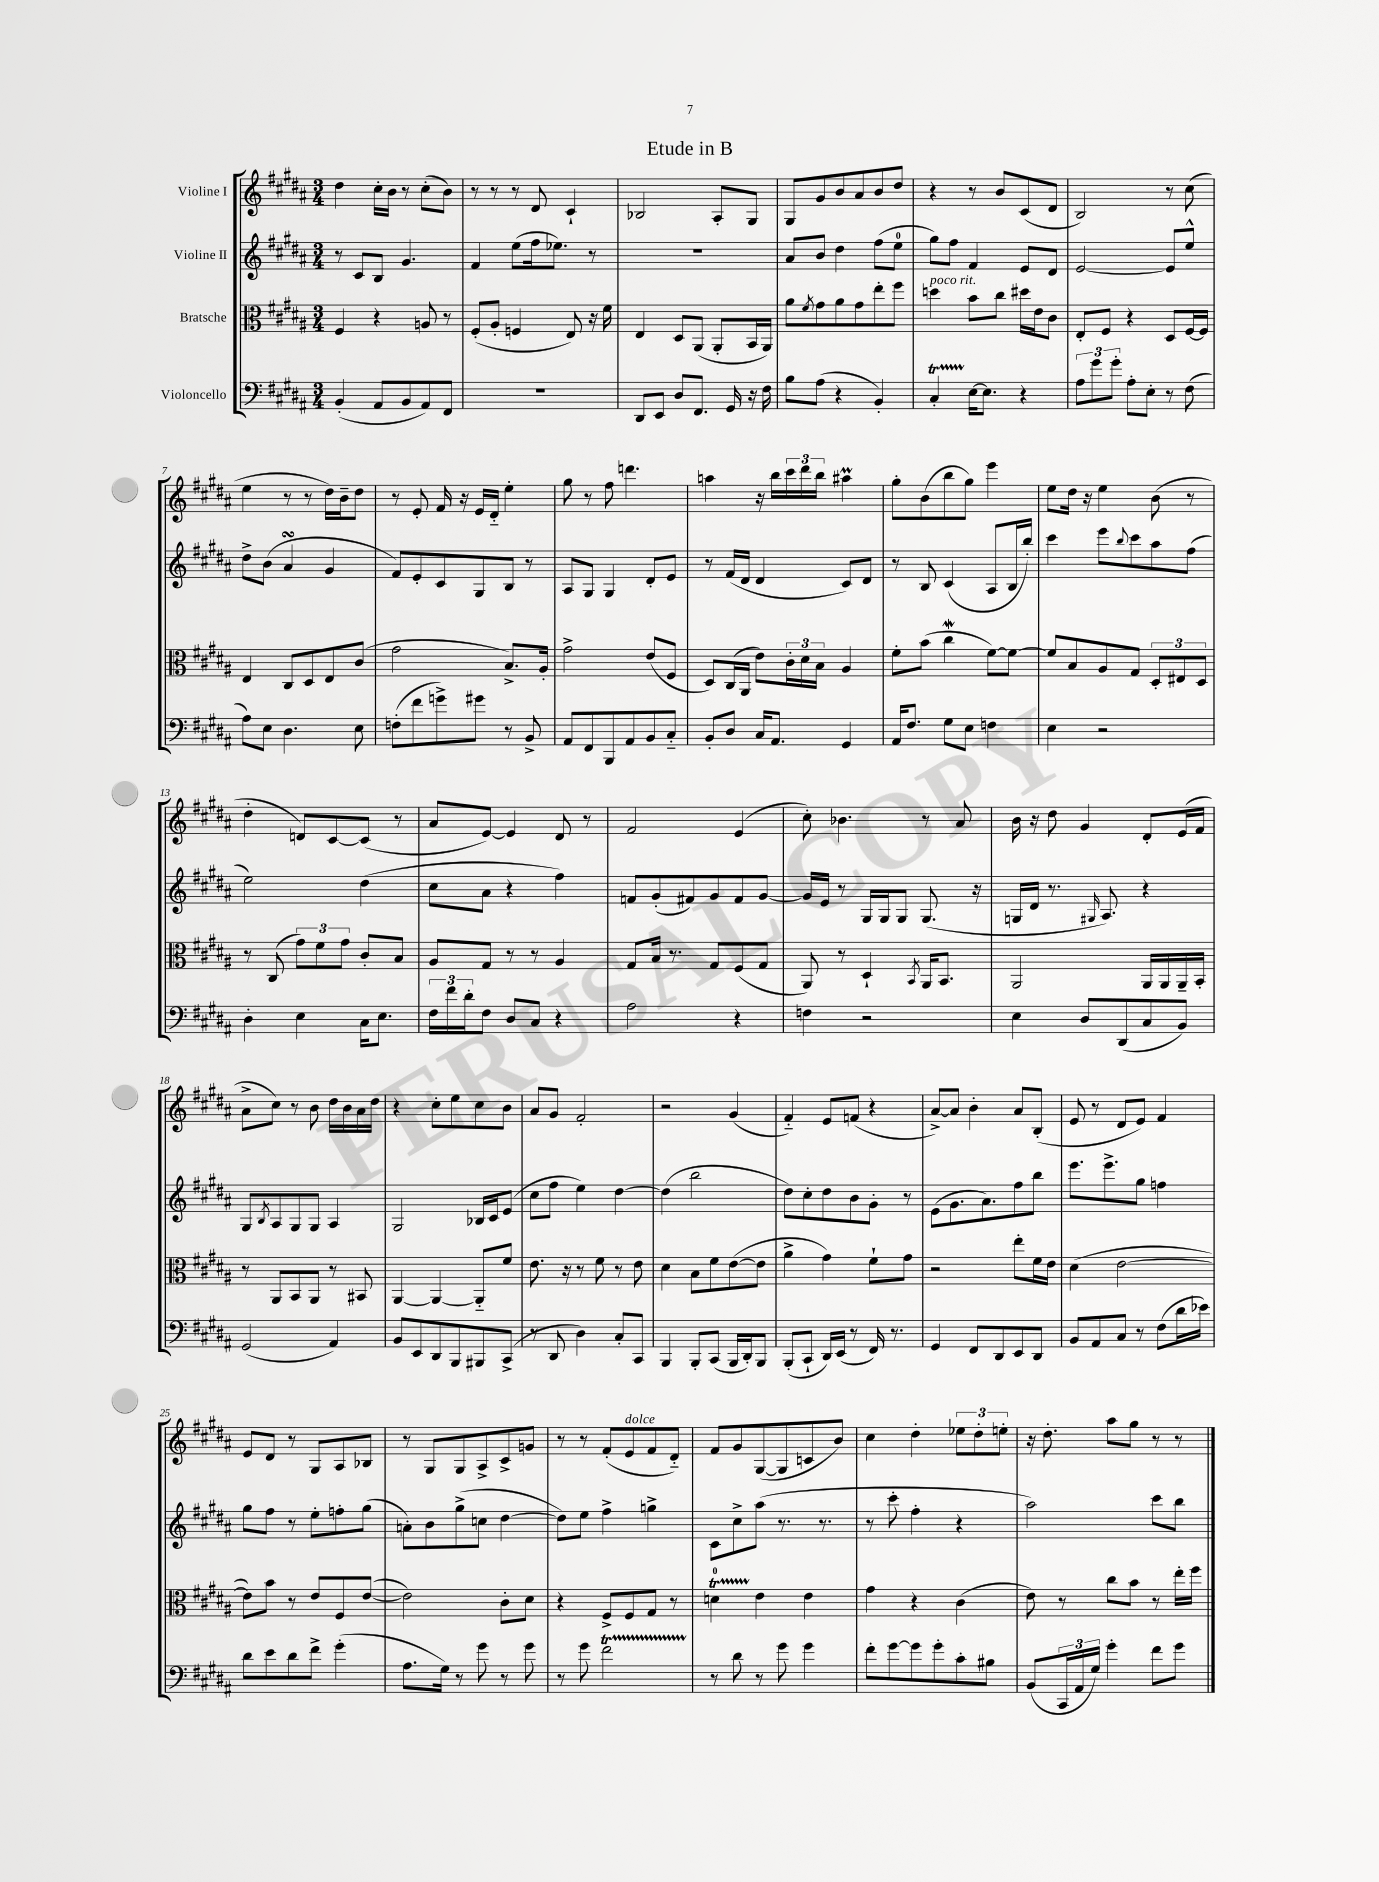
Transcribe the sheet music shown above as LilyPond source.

\header { title = "Etude in B" }
<<
\new StaffGroup <<
\new Staff = "s0" \with { instrumentName = "Violine I" } {
    \clef treble \key b \major \numericTimeSignature \time 3/4
    dis''4 cis''16-. b'16 r8 cis''8-.( b'8) |
    r8 r8 r8 dis'8 cis'4-! |
    bes2 ais8-. gis8 |
    gis8 gis'8 b'8 ais'8 b'8 dis''8 |
    r4 r8 b'8 cis'8( dis'8 |
    b2) r8 cis''8( |
    e''4 r8 r8 dis''16) b'16-- dis''8 |
    r8 e'8-. fis'16 r16 e'16 dis'16-_ e''4-. |
    gis''8 r8 fis''8 d'''4. |
    a''4 r16 b''16 \tuplet 3/2 { cis'''16 dis'''16 b''16 } ais''4\prall |
    gis''8-. b'8( b''8 gis''8) e'''4 |
    e''8 dis''16 r16 e''4 b'8( r8 |
    dis''4-. d'8) cis'8~ cis'8( r8 |
    ais'8 e'8~) e'4 dis'8 r8 |
    fis'2 e'4( |
    cis''8-.) bes'4. r8 ais'8 |
    b'16 r16 dis''8 gis'4 dis'8-. e'16( fis'16 |
    ais'8-> cis''8) r8 b'8 dis''16 b'16 ais'16 dis''16 |
    r4 cis''8-. e''8 cis''8 b'8 |
    ais'8 gis'8 fis'2-. |
    r2 gis'4( |
    fis'4-_) e'8 f'8( r4 |
    ais'8~->) ais'8 b'4-. ais'8 b8-.( |
    e'8 r8 dis'8 e'8) fis'4 |
    e'8 dis'8 r8 gis8 ais8 bes8 |
    r8 gis8 gis8 ais8-> cis'8-> g'8 |
    r8 r8 fis'8-.( e'8^\markup { \italic "dolce" } fis'8 dis'8-_) |
    fis'8 gis'8 gis8~( gis8 c'8 b'8) |
    cis''4 dis''4-. \tuplet 3/2 { ees''8 dis''8-. e''8-. } |
    r16 dis''8.-. ais''8 gis''8 r8 r8 \bar "|." |
}
\new Staff = "s1" \with { instrumentName = "Violine II" } {
    \clef treble \key b \major \numericTimeSignature \time 3/4
    r8 cis'8 b8 gis'4. |
    fis'4 e''8( fis''16 ees''8.) r8 |
    R2. |
    ais'8 b'8 dis''4 fis''8( e''8-0 |
    gis''8) fis''8 fis'4 e'8 dis'8 |
    e'2~ e'8 e''8-^ |
    dis''8-> b'8( ais'4\turn gis'4 |
    fis'8) e'8-. cis'8 gis8 b8 r8 |
    ais8 gis8 gis4 dis'8-. e'8 |
    r8 fis'16( dis'16 dis'4 cis'8) dis'8 |
    r8 b8 cis'4( ais8 b16 b''16-.) |
    cis'''4 e'''8 \appoggiatura { b''8 } cis'''8 ais''8 fis''8( |
    e''2) dis''4( |
    cis''8 ais'8 r4 fis''4) |
    f'8 gis'8-.( fis'8) gis'8 fis'8 gis'8~ |
    gis'16 e'16 r8 gis16 gis16 gis8 gis8.( r16 |
    g16 dis'16 r8. \grace { gis16 } ais8.) r4 |
    gis8 \acciaccatura { b8 } ais8 gis8 gis8 ais4 |
    gis2 bes16 cis'16 e'8( |
    cis''8 fis''8 e''4) dis''4~ |
    dis''4( b''2 |
    dis''8) cis''8-. dis''8 b'8 gis'8-. r8 |
    e'8( gis'8. ais'8.) fis''8 b''8 |
    e'''8. e'''8.-> gis''8 f''4 |
    gis''8 fis''8 r8 e''8-. f''8-. gis''8( |
    a'8-.) b'8 gis''8->( c''8 dis''4~ |
    dis''8) e''8 fis''4-> g''4-> |
    cis'8 cis''8-> ais''8( r8. r8. |
    r8 cis'''8-. fis''4-. r4 |
    ais''2) cis'''8 b''8 \bar "|." |
}
\new Staff = "s2" \with { instrumentName = "Bratsche" } {
    \clef alto \key b \major \numericTimeSignature \time 3/4
    fis4 r4 a8 r8 |
    fis8-.( ais8-. f4 e8) r16 fis'16 |
    e4 dis8 ais,8( ais,8-. b,16 ais,16) |
    ais'8 \acciaccatura { fis'8 } gis'8 ais'8 gis'8 e''8-. fis''8 |
    d''4^\markup { \italic "poco rit." } b'8 cis''8 dis''16 e'16 cis'8 |
    e8-. fis8 r4 dis8 fis16~ fis16 |
    e4 cis8 dis8 e8 cis'8( |
    gis'2 b8.->) ais16-. |
    gis'2-> e'8( fis8 |
    dis8) cis16( ais,16 e'8) \tuplet 3/2 { cis'16-. dis'16 b16 } ais4 |
    fis'8-. b'8( cis''4\mordent fis'8~) fis'8~ |
    fis'8 b8 ais8 gis8 \tuplet 3/2 { dis8-. eis8 dis8 } |
    r8 cis8( \tuplet 3/2 { gis'8) fis'8 gis'8 } cis'8-. b8 |
    ais8 gis8 r8 r8 ais4 |
    gis8 b16 r8. gis8 fis8( gis8 |
    ais,8) r8 dis4-! \acciaccatura { b,8 } ais,16 b,8. |
    ais,2 ais,16 ais,16 ais,16-- b,16-. |
    r8 ais,8 b,8 ais,8 r8 bis,8 |
    ais,4~ ais,4~ ais,8-_ fis'8 |
    e'8. r16 r8 fis'8 r8 e'8 |
    dis'4 b8 fis'8 e'8~( e'8 |
    ais'4-> gis'4) fis'8-! gis'8 |
    r2 e''8-. fis'16 e'16 |
    dis'4( e'2~ |
    e'8) b'8 r8 e'8 fis8 e'8~( |
    e'2) cis'8-. dis'8 |
    r4 fis8-> fis8 gis8 r8 |
    d'4-0\startTrillSpan e'4\stopTrillSpan e'4 |
    gis'4 r4 cis'4( |
    e'8) r8 cis''8 b'8 r8 e''16-. fis''16 \bar "|." |
}
\new Staff = "s3" \with { instrumentName = "Violoncello" } {
    \clef bass \key b \major \numericTimeSignature \time 3/4
    b,4-.( ais,8 b,8 ais,8) fis,8 |
    R2. |
    dis,8 e,8 dis8 fis,8. gis,16 r16 fis16 |
    b8 ais8( r4 b,4-.) |
    cis4-.\startTrillSpan e16~\stopTrillSpan e8. r4 |
    \tuplet 3/2 { ais8 gis'8 gis'8-. } ais8-. e8-. r8 fis8( |
    ais8) e8 dis4. e8 |
    f8-.( fis'8 g'8->) gis'8 r8 b,8-> |
    ais,8 fis,8 b,,8 ais,8 b,8 cis8-_ |
    b,8-. dis8 cis16 ais,8. gis,4 |
    ais,16 fis8. gis8 e8 f4 |
    e4 r2 |
    dis4-. e4 cis16 e8. |
    \tuplet 3/2 { fis16 fis'16 dis'16-. } fis8 dis8 cis8 r4 |
    ais2 r4 |
    f4 r2 |
    e4 dis8 dis,8( cis8 b,8) |
    gis,2( ais,4) |
    b,8 e,8 dis,8 b,,8 bis,,8 cis,8->( |
    r8 dis,8 dis4) cis8-. cis,8 |
    b,,4 b,,8-. cis,8( b,,16 dis,16-.) b,,8 |
    b,,8-.( cis,8-! dis,16) e,16( r8 fis,16) r8. |
    gis,4 fis,8 dis,8 e,8 dis,8 |
    b,8 ais,8 cis8 r8 fis8( dis'16 ees'16) |
    dis'8 e'8 dis'8 fis'8-> gis'4-.( |
    ais8. gis16) r8 gis'8 r8 gis'8 |
    r8 gis'8 fis'2\startTrillSpan |
    r8\stopTrillSpan dis'8 r8 gis'8 gis'4 |
    fis'8-. gis'8~ gis'8 gis'8-. cis'8-. bis8 |
    b,8( \tuplet 3/2 { cis,16 ais,16 gis16) } gis'4-. fis'8 gis'8 \bar "|." |
}
>>
>>
